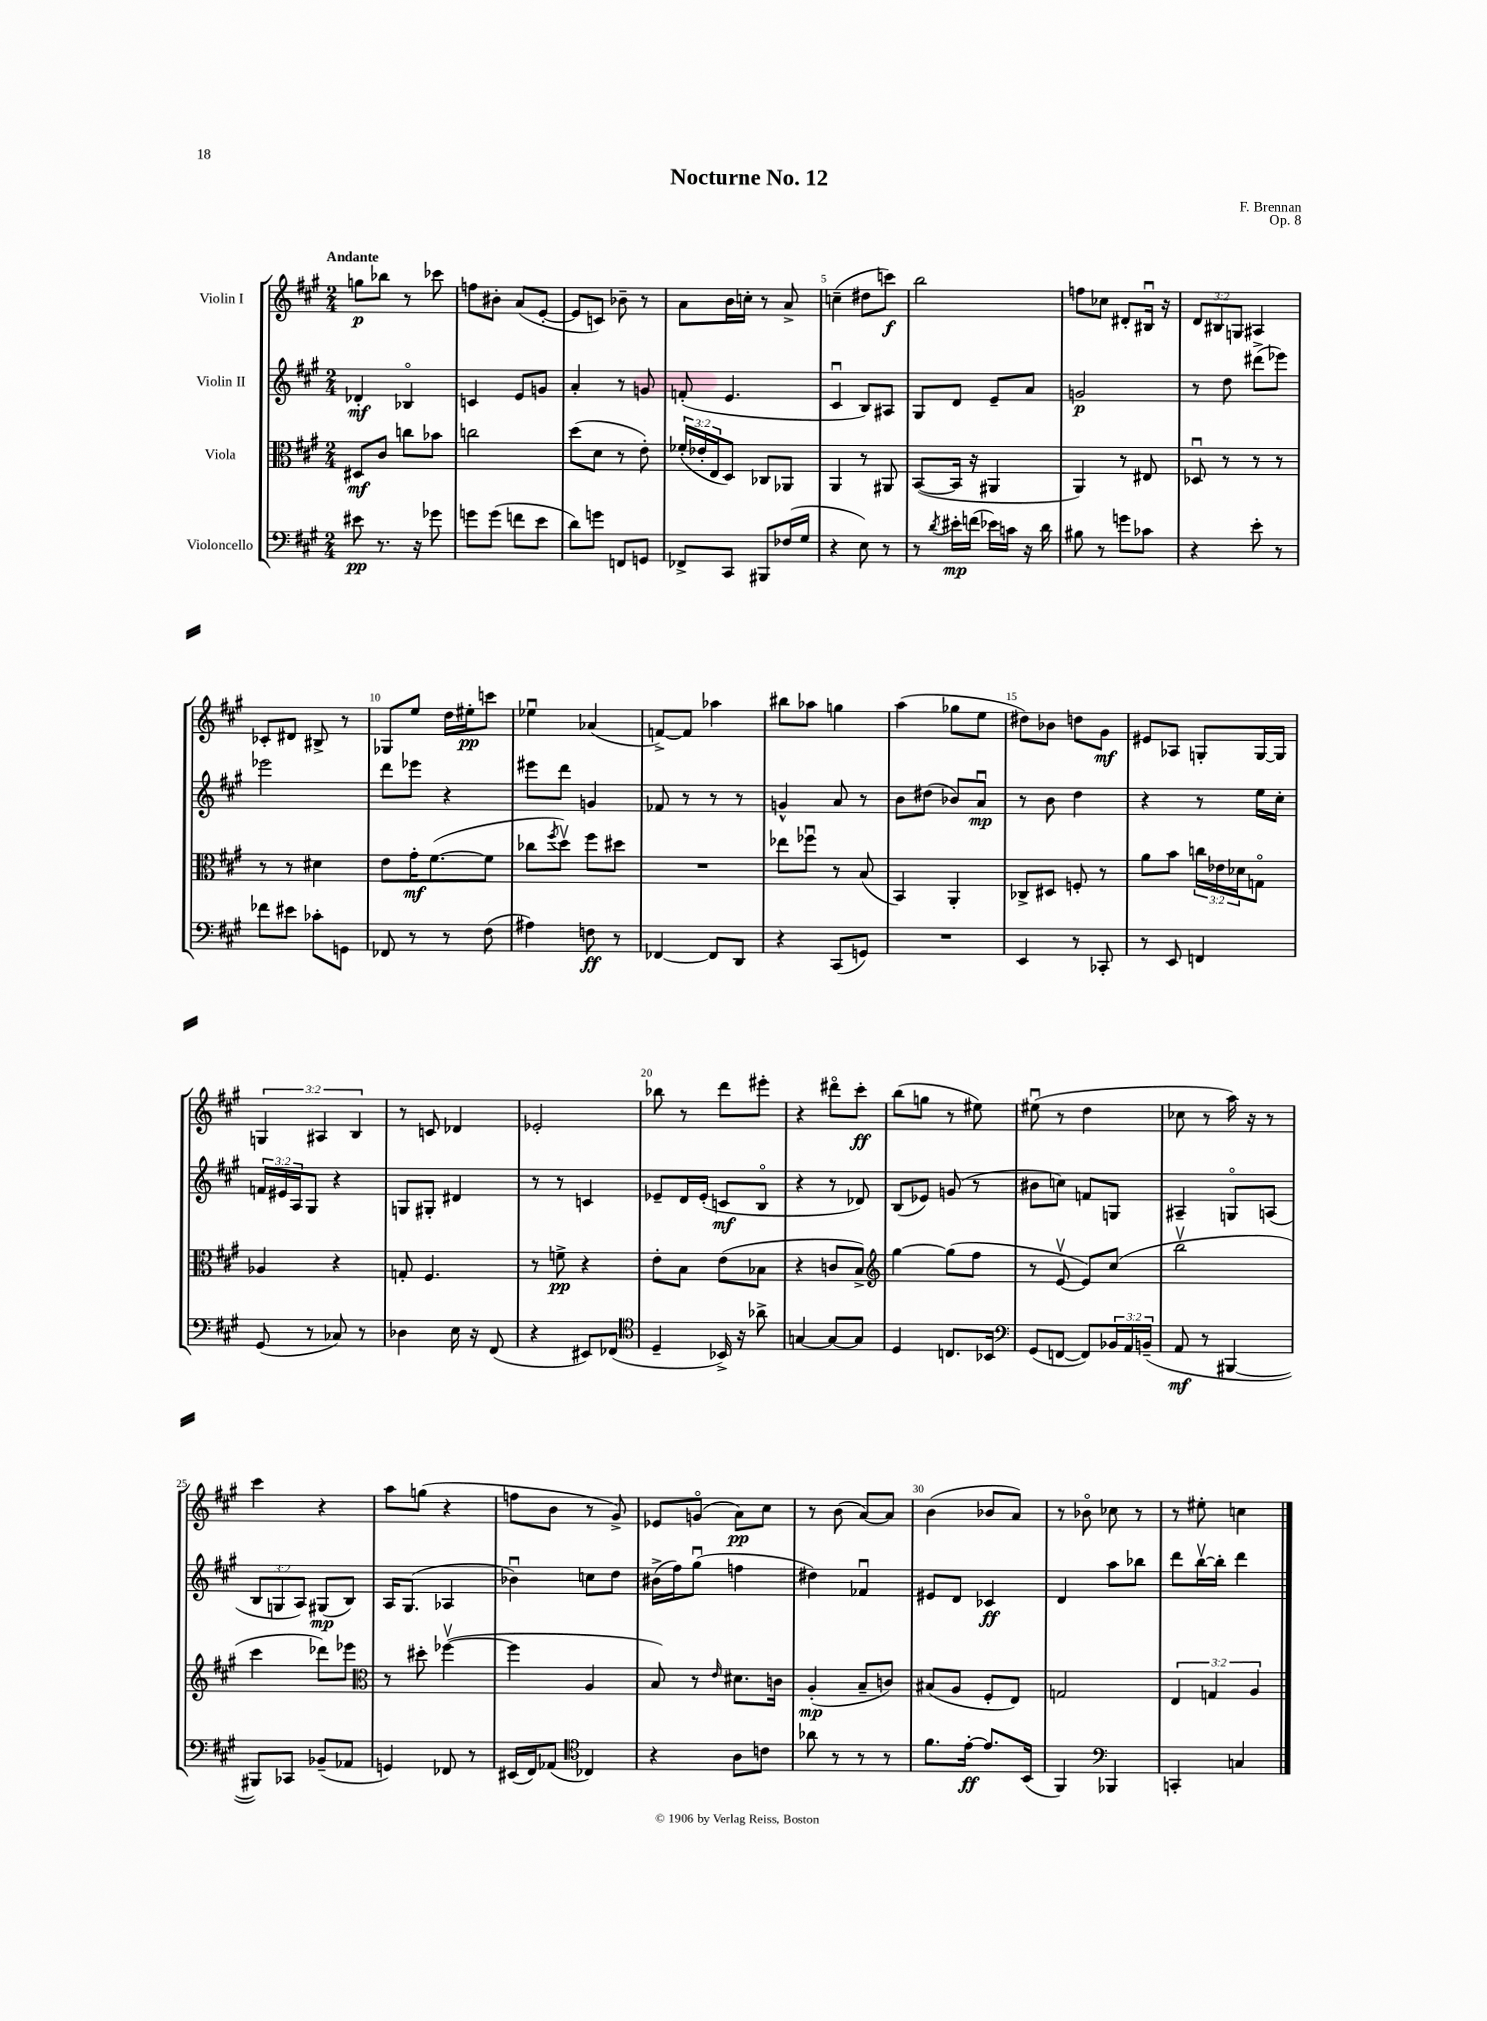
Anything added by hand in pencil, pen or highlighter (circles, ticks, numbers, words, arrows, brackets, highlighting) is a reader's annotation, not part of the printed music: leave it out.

**kern	**kern	**kern	**kern
*staff4	*staff3	*staff2	*staff1
*clefF4	*clefC3	*clefG2	*clefG2
*k[f#c#g#]	*k[f#c#g#]	*k[f#c#g#]	*k[f#c#g#]
*M2/4	*M2/4	*M2/4	*M2/4
8e#	8D#	4d-'	8gg
8.r	8c#	.	8bb-
.	8cc	4B-o	8r
16r	.	.	.
8g-	8b-	.	8ccc-
=	=	=	=
8g	2cc	4c	8ff
(8g	.	.	8b#'
8f	.	8e	(8a
8e	.	8g	[8e'
=	=	=	=
8d)	(8dd	4a'	8e]
8g	8d	.	8c)
8FF	8r	8r	8b-~
8GG	8e')	8g	8r
=	=	=	=
8FF-^	(24f-'	(8f'	8a
.	24e-'	.	.
.	24E	.	.
8CC#	8D)	4.e	16b
.	.	.	16cc'
8BBB#	8C-	.	8r
(16F-	8AA-	.	8a^
16G#	.	.	.
=	=	=	=
4r	4AA	4c#u	(4cc~
8E)	8r	8B)	8dd#
8r	8AA#	8A#	8ccc)
=	=	=	=
8r	([8BB	8G#	2bb
8qd	.	.	.
16e#'	16BB]	8d	.
(16f	16r	.	.
16e-)	4AA#	8e~	.
16c	.	.	.
16r	.	8a	.
16d	.	.	.
=	=	=	=
8B#	4AA)	2g	8ff
8r	.	.	8cc-
8g	8r	.	8d#'
8c-	8E#	.	16B#u
.	.	.	16r
=	=	=	=
4r	8D-u	8r	12d
.	.	.	12B#
.	8r	8dd	.
.	.	.	12G
8e'	8r	(8ddd#^	4A#
8r	8r	8eee-)	.
=	=	=	=
8f-	8r	2eee-	8c-'
8e#	8r	.	8d#
8c-'	4d#	.	8B#^
8GG	.	.	8r
=	=	=	=
8FF-	8e	8ddd	8G-
8r	16g#'	8eee-	8ee
.	([8.f#	.	.
8r	.	4r	16dd
.	.	.	16ee#'
(8F#	8f#]	.	8ccc
=	=	=	=
4A#)	8cc-	8eee#	4ee-u
.	8qff#	.	.
.	8ddv)	8ddd	.
8F	8ff#	4g	(4a-
8r	8dd#	.	.
=	=	=	=
[4FF-	2r	8f-	[8f^)
.	.	8r	8f]
8FF-]	.	8r	4aa-
8DD	.	8r	.
=	=	=	=
4r	8ee-	4g^^	8bb#
.	8ff-u	.	8aa-
(8CC#	8r	8a	4gg
8GG)	(8B	8r	.
=	=	=	=
2r	4BB)	8b	(4aa
.	.	(8dd#	.
.	4AA'	8b-)	8gg-
.	.	8au	8ee
=	=	=	=
4EE	8C-^	8r	8dd#)
.	8D#	8b	8b-
8r	8F'	4dd	8dd
8CC-'	8r	.	8g#
=	=	=	=
8r	8a	4r	8e#
8EE	8b	.	8A-
4FF	24cc	8r	8G'
.	24e-	.	.
.	24d-	.	.
.	8Go	16ee	[16G
.	.	16cc#'	16G]
=	=	=	=
(8GG#	4A-	24f	6G
.	.	24e#	.
.	.	24A	.
8r	.	8G#	.
.	.	.	6A#
8C-)	4r	4r	.
.	.	.	6B
8r	.	.	.
=	=	=	=
4D-	8G'	8G	8r
.	4.F#	8G#'	8c
16E	.	4d#	4d-
16r	.	.	.
(8FF#	.	.	.
=	=	=	=
4r	8r	8r	2e-'
.	8f^	8r	.
8EE#)	4r	4c	.
(8FF-	.	.	.
=	=	=	=
*clefC4	*	*	*
4D~	8e'	8e-~	8bb-
.	8B	16d	8r
.	.	(16e-'	.
16BB-^)	(8e	8c	8ddd
16r	.	.	.
8a-^	8B-	8Bo	8eee#'
=	=	=	=
[4G	4r	4r	4r
8G_	8c	8r	8ddd#o
8G]	8B^)	8d-)	8ccc#'
=	=	=	=
*	*clefG2	*	*
4D	[4gg#	(8B	(8bb
.	.	8e-)	8gg
8.C	(8gg#]	(8g	8r
.	8ff#	8r	8ee#)
16BB-	.	.	.
=	=	=	=
*clefF4	*	*	*
(8GG#	8r	8b#	(8ee#u
[8FF	[8ev	8cc)	8r
8FF])	8e])	8f	4dd
24BB-	(8cc#	8G	.
24AA	.	.	.
(24BB~	.	.	.
=	=	=	=
8AA	2bbv	4A#~	8cc-
8r	.	.	8r
[4BBB#	.	8Go	16aa)
.	.	.	16r
.	.	(8A	8r
=	=	=	=
8BBB#])	4ccc#	12B	4ccc#
.	.	12G	.
8CC-	.	.	.
.	.	12A)	.
(8BB-~	8ddd-)	(8G#	4r
8AA-	8eee-	8B)	.
=	=	=	=
*	*clefC3	*	*
4GG)	8r	16A	8aa
.	.	(8.G#	.
.	8dd#'	.	(8gg
8FF-	([4ff-v	4A-	4r
8r	.	.	.
=	=	=	=
(16EE#	4ff-]	4b-u)	8ff
16FF#)	.	.	.
(8AA-	.	.	8b
*clefC4	*	*	*
4C-)	4A	8cc	8r
.	.	8dd	8g#^)
=	=	=	=
4r	8B)	(16b#^	8e-
.	.	16ff#)	.
.	8r	(8gg#u	(8go
.	16qqe	.	.
8A	8.d#	4ff	8a)
8c	.	.	8cc#
.	16c	.	.
=	=	=	=
8a-	(4A'	4dd#)	8r
8r	.	.	(8b
8r	8B~	4f-u	[8a)
8r	8c)	.	8a]
=	=	=	=
8.f#	(8B#	8e#	(4b
.	8A	8d	.
[16e'	.	.	.
8.e]	8F#'	4c-	8b-
.	8E)	.	8a)
(16BB	.	.	.
=	=	=	=
4FF#)	2G	4d	8r
.	.	.	8b-o
*clefF4	*	*	*
4BBB-	.	8aa	8cc-
.	.	8bb-	8r
=	=	=	=
4CC'	6E	8ddd	8r
.	.	[16bbv	8ee#'
.	6G	.	.
.	.	16bb']	.
4C	.	4ddd	4cc
.	6A	.	.
==	==	==	==
*-	*-	*-	*-
